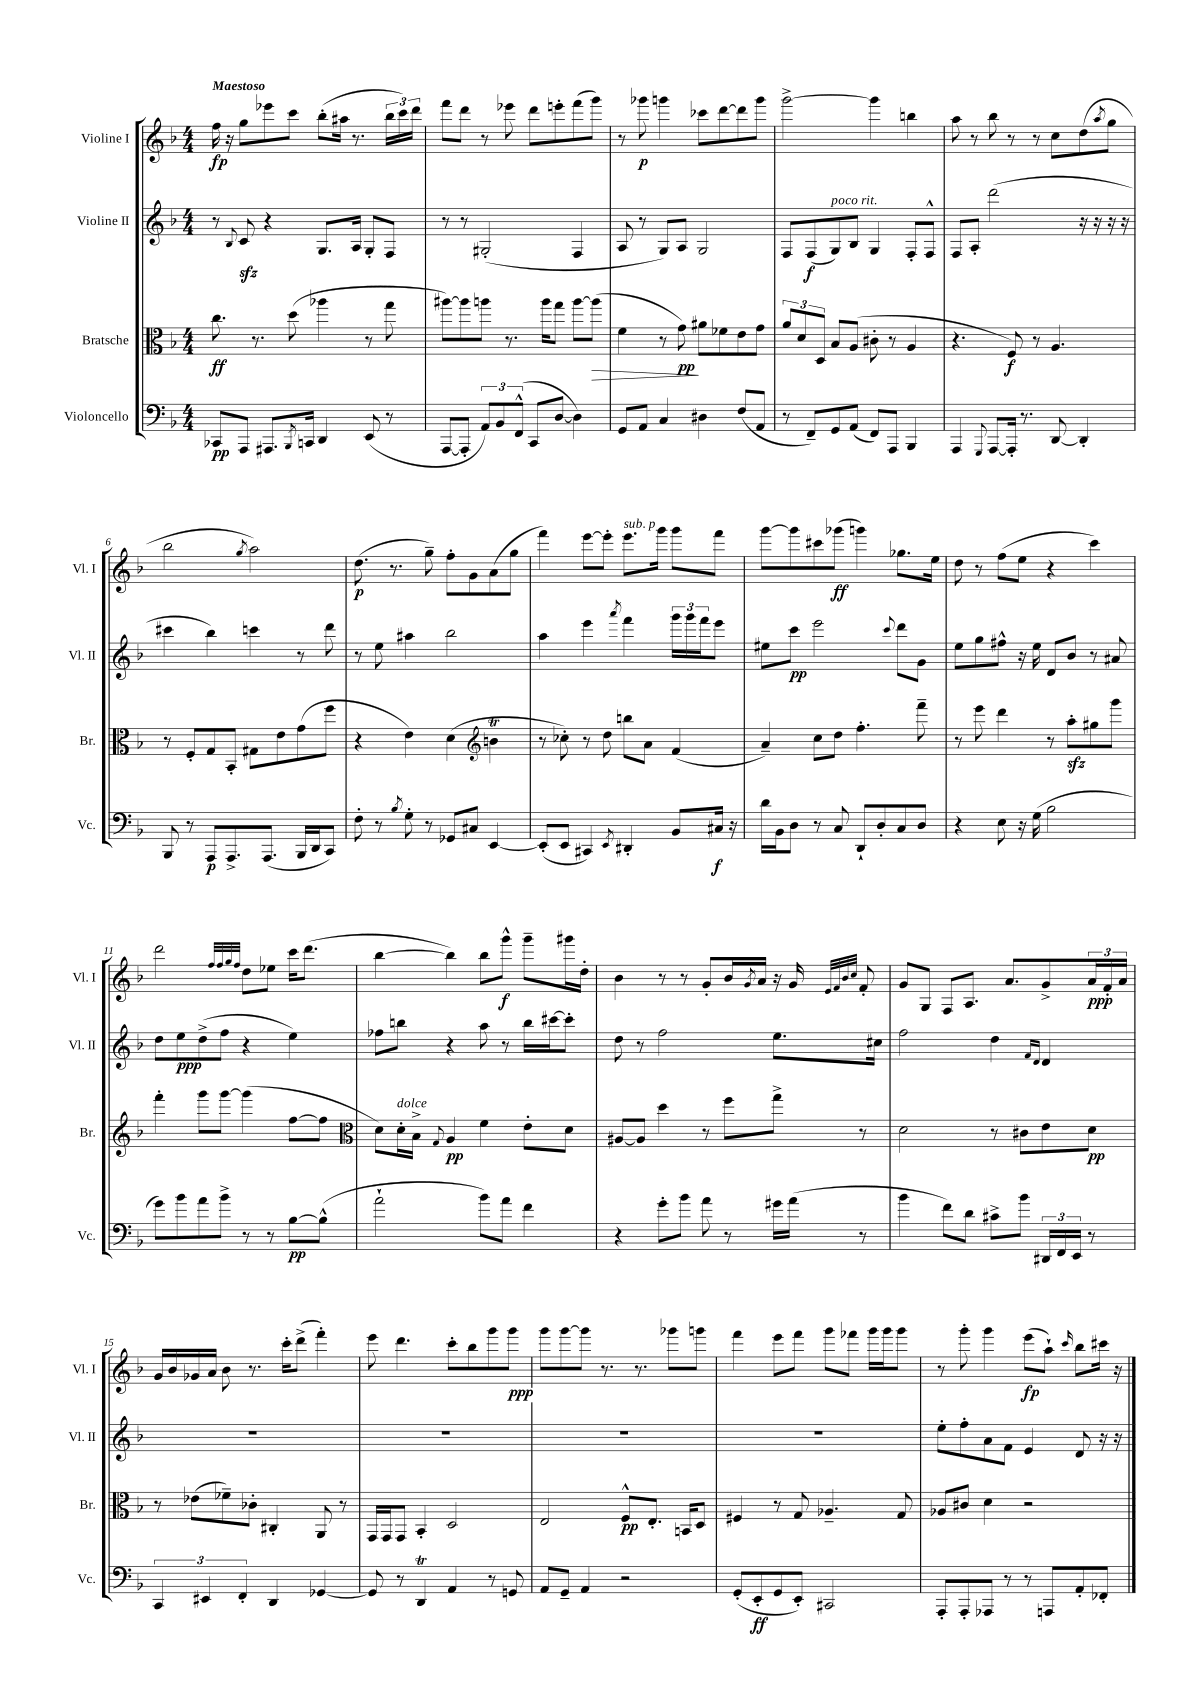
<<
\new StaffGroup <<
\new Staff = "s0" \with { instrumentName = "Violine I" shortInstrumentName = "Vl. I" } {
    \clef treble \key f \major \numericTimeSignature \time 4/4 \tempo "Maestoso"
    f''16\fp r16 g''8 ees'''8 c'''8 bes''8-.( ais''16 r8. \tuplet 3/2 { bes''16 c'''16) d'''16 } |
    f'''8 d'''8 r8 ees'''8 d'''8 e'''8-. f'''8( g'''8) |
    r8 ges'''8\p g'''4 ces'''8 d'''8~ d'''8 g'''8 |
    g'''2~-> g'''4 b''4 |
    a''8 r8 bes''8 r8 r8 c''8 d''8( \acciaccatura { a''8 } g''8 |
    bes''2 \acciaccatura { g''8 } a''2) |
    d''8.\p( r8. g''8--) f''8-. g'8 a'8( g''8 |
    f'''4) e'''8~ e'''8-. e'''8.^\markup { \italic "sub. p" } g'''16 g'''8 f'''8 |
    g'''8~ g'''8 cis'''8 ges'''8\ff( g'''4) ges''8. e''16 |
    d''8 r8 f''8( e''8 r4 c'''4) |
    d'''2 \grace { f''32 f''32 g''32 f''32 } d''8 ees''8 c'''16 d'''8.( |
    bes''4~ bes''4) bes''8 g'''8-^\f g'''8-- gis'''16 d''16-. |
    bes'4 r8 r8 g'8-. bes'16 \acciaccatura { g'8 } a'16 r16 g'16 \grace { e'32 f'32 bes'32 c''32 } f'8-. |
    g'8 g8 f8 a8. a'8. g'8-> \tuplet 3/2 { a'16\ppp f'16-. a'16 } |
    g'16 bes'16 ges'16 a'16 bes'8 r8. c'''16-. d'''8->( f'''4-.) |
    e'''8 d'''4. c'''8-. bes''8 g'''8 g'''8\ppp |
    g'''8 g'''8~ g'''8 r8. r8. ges'''8 g'''8 |
    f'''4 e'''8 f'''8 g'''8 fes'''8 g'''16 g'''16 g'''8 |
    r8 g'''8-. g'''4 e'''8\fp( a''8-!) \grace { c'''16 } bes''8 cis'''16 r16 \bar "|." |
}
\new Staff = "s1" \with { instrumentName = "Violine II" shortInstrumentName = "Vl. II" } {
    \clef treble \key f \major \numericTimeSignature \time 4/4
    r8 \appoggiatura { bes8 } c'8\sfz r4 g8. a16 g8-. f8 |
    r8 r8 gis2-.( f4 |
    a8 r8 g8) a8 g2 |
    f8 f8\f( g8^\markup { \italic "poco rit." }) bes8 g4 f8-. f8-^ |
    f8 a8-. d'''2( r16 r16 r16 r16 |
    cis'''4 bes''4) c'''4 r8 d'''8 |
    r8 e''8 ais''4 bes''2 |
    a''4 e'''4 \acciaccatura { a'''8 } f'''4 \tuplet 3/2 { g'''16 g'''16 f'''16 } e'''8 |
    eis''8 c'''8\pp e'''2 \appoggiatura { c'''8 } d'''8 g'8 |
    e''8 g''8 fis''8-^ r16 e''16 d'8 bes'8 r8 ais'8 |
    d''8 e''8\ppp d''8->( f''8 r4 e''4) |
    fes''8 b''8 r4 a''8 r8 b''16 cis'''16~ cis'''8-. |
    d''8 r8 f''2 e''8. cis''16 |
    f''2 d''4 \grace { f'16 d'16 } d'4 |
    R1 |
    R1 |
    R1 |
    R1 |
    e''8-. f''8-. a'8 f'8 e'4 d'8 r16 r16 \bar "|." |
}
\new Staff = "s2" \with { instrumentName = "Bratsche" shortInstrumentName = "Br." } {
    \clef alto \key f \major \numericTimeSignature \time 4/4
    c''8.\ff r8. d''8( aes''4 r8 g''8 |
    ais''8~) ais''8 a''8 r8. a''16 g''8 a''8~ a''8\>( |
    f'4 r8 g'8\pp\!) ais'8 fes'8 e'8 g'8 |
    \tuplet 3/2 { a'8 d'8 d8 } bes8 a8( cis'8-. r8 a4 |
    r4. f8\f) r8 a4. |
    r8 f8-. g8 bes,8-. gis8 e'8 g'8( f''8 |
    r4 e'4) d'4( \clef treble b'4\trill |
    r8 ces''8-.) r8 d''8 b''8 a'8 f'4( |
    a'4--) c''8 d''8 f''4.-. f'''8-- |
    r8 e'''8 d'''4 r8 a''8-.\sfz gis''8 g'''8 |
    f'''4-. g'''8 g'''8~ g'''4( f''8~ f''8 |
    \clef alto d'8) d'16-.^\markup { \italic "dolce" } bes16-> \appoggiatura { g8 } a4\pp f'4 e'8-. d'8 |
    ais8~ ais8 d''4 r8 f''8 g''8-> r8 |
    d'2 r8 cis'8 e'8 d'8\pp |
    r8 ees'8( fes'8--) ces'8-. cis4-. a,8 r8 |
    g,16 g,16 g,8 bes,4-. d2 |
    e2 f8-^\pp e8.-. b,16 d8 |
    fis4 r8 g8 aes4.-- g8 |
    aes8 cis'8 d'4 r2 \bar "|." |
}
\new Staff = "s3" \with { instrumentName = "Violoncello" shortInstrumentName = "Vc." } {
    \clef bass \key f \major \numericTimeSignature \time 4/4
    ces,8\pp a,,8 ais,,8. \acciaccatura { bes,,8 } c,16 d,4 e,8( r8 |
    a,,8~ a,,8-. \tuplet 3/2 { a,8) bes,8 f,8-^( } c,8 d8~ d4) |
    g,8 a,8 c4 dis4 f8( a,8 |
    r8 f,8--) g,8 a,8( f,8) a,,8 bes,,4 |
    a,,4 \appoggiatura { g,,8 } a,,8~ a,,16-. r8. d,8~ d,4-. |
    bes,,8 r8 a,,8\p a,,8.-> a,,8.( bes,,16 d,16 c,8) |
    f8-. r8 \acciaccatura { bes8 } g8-. r8 ges,8 cis8 e,4~ |
    e,8-.( e,8 cis,4) \acciaccatura { e,8 } dis,4-. bes,8 cis16\f r16 |
    d'16 bes,16 d8 r8 c8 d,8-! d8-. c8 d8 |
    r4 e8 r16 g16( bes2 |
    g'8) bes'8 a'8 bes'8-> r8 r8 bes8~\pp bes8-^( |
    a'2-! bes'8) a'8 f'4 |
    r4 g'8-. bes'8 a'8 r8 gis'16 a'16( r8 |
    bes'4 f'8) d'8 cis'8-> bes'8 \tuplet 3/2 { dis,16 f,16 e,16 } r8 |
    \tuplet 3/2 { c,4 eis,4 f,4-. } d,4 ges,4~ |
    ges,8 r8 d,4\trill a,4 r8 g,8 |
    a,8 g,8-- a,4 r2 |
    g,8-.( e,8-.\ff g,8 e,8-.) cis,2 |
    a,,8-. a,,8-. aes,,8 r8 r8 a,,8 a,8-. fes,8-. \bar "|." |
}
>>
>>
